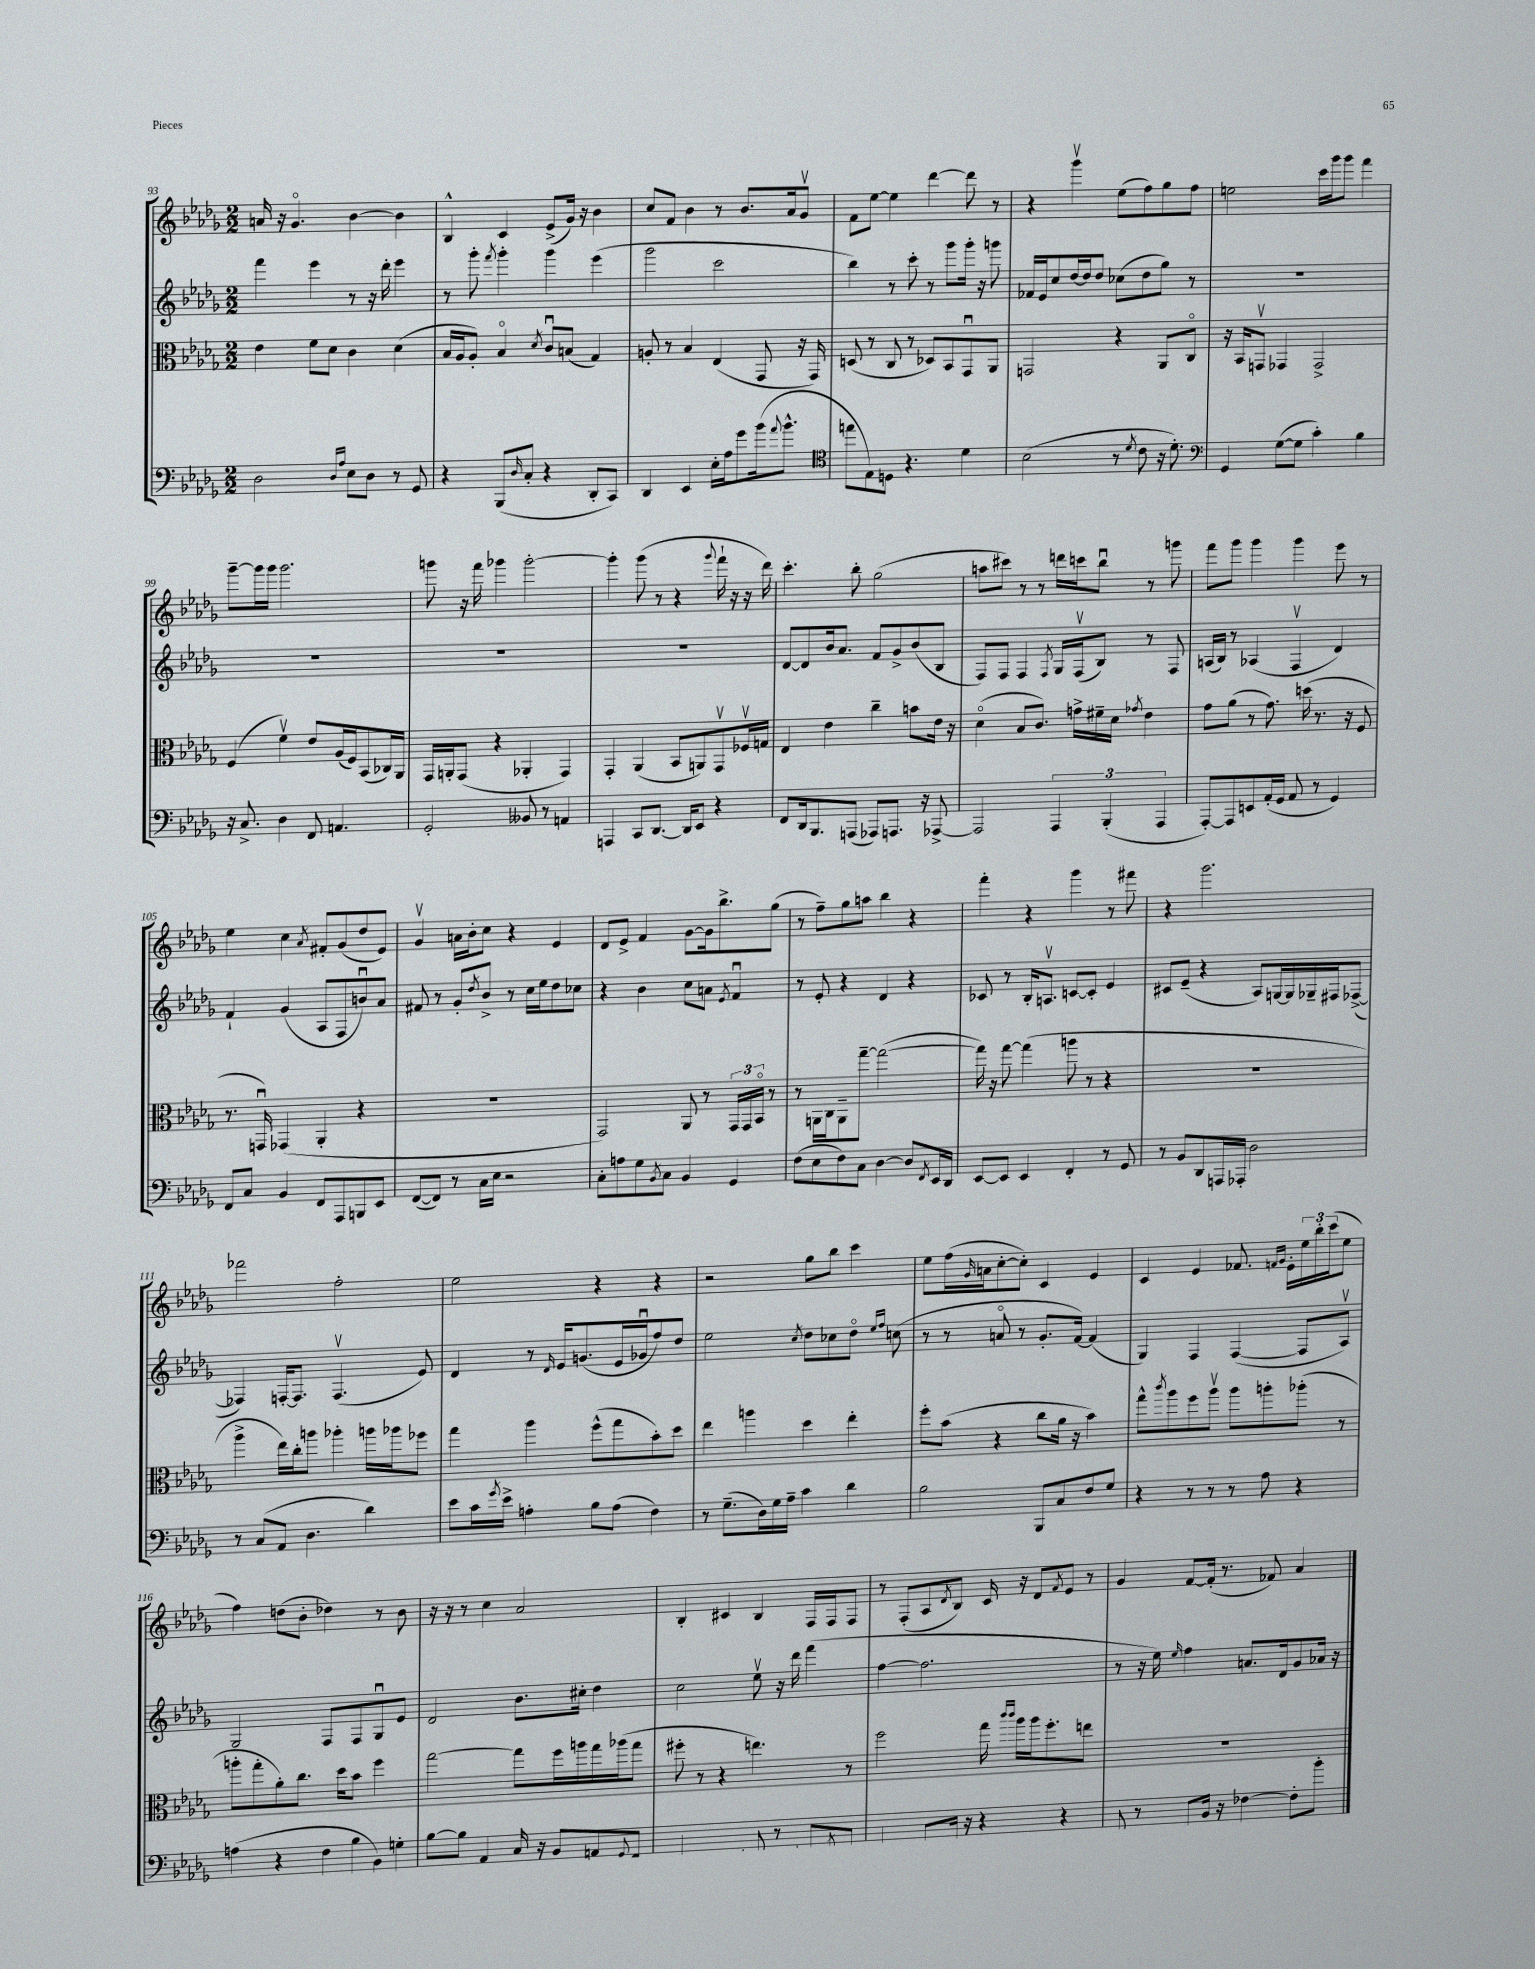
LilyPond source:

<<
\new StaffGroup <<
\new Staff = "s0" {
    \clef treble \key des \major \numericTimeSignature \time 2/2
    a'16 r16 ges'4.\flageolet bes'4~ bes'4 |
    bes4-^ c'4 ees'8->( ges'16) r16 bes'4 |
    c''8 f'8 bes'4 r8 bes'8. aes'16 ges'8\upbow |
    f'8 ees''8~ ees''4 des'''4~ des'''8 r8 |
    r4 ges'''4\upbow ees''8( f''8) ges''8 f''8 |
    e''2 c'''16 ges'''16 ges'''8 f'''4 |
    ges'''8~-- ges'''16 ges'''16 ges'''2. |
    g'''8 r16 f'''16 ges'''4 ges'''2~-. |
    ges'''4-. ges'''8( r8 r4 \appoggiatura { ges'''8 } f'''16-! r16 r16 des'''16) |
    c'''4.-. bes''8-. ges''2( |
    a''8 cis'''8) r8 r8 d'''16 c'''16 bes''8\downbow r8 g'''8 |
    f'''8 ges'''8 ges'''4 ges'''4 ees'''8 r8 |
    ees''4 c''4 \acciaccatura { aes'8 } fis'8-. ges'8( des''8 ees'8) |
    ges'4\upbow a'16 bes'16-. c''8 r4 ees'4 |
    des'8 ees'8-> f'4 ges'8~ ges'16 bes''8.-> ges''8( |
    r8 f''8--) ges''8 a''8 bes''4 r4 |
    f'''4-. r4 ges'''4 r8 fis'''8 |
    r4 ges'''2. |
    fes'''2 f''2-. |
    ees''2 r4 r4 |
    r2 ges''8 bes''8 c'''4 |
    ees''8 f''16( \grace { ges'16 } a'16 c''8~-. c''8-.) c'4 ees'4 |
    c'4 ees'4 fes'8. \grace { f'16 ges'16 } ees'16-. \tuplet 3/2 { ees''16 bes''16-. c'''16( } ees''8 |
    f''4) d''8( bes'8-. des''4) r8 bes'8 |
    r16 r16 r8 c''4 aes'2 |
    bes4-. cis'4 bes4 f16 f16 f8 |
    r8 f8-.( aes8 \acciaccatura { des'8 } bes8) c'16 r16 des'8 \acciaccatura { f'8 } ees'8 r8 |
    ges'4 f'8~ f'16-.( r8. fes'8) aes'4 \bar "|." |
}
\new Staff = "s1" {
    \clef treble \key des \major \numericTimeSignature \time 2/2
    f'''4 ees'''4 r8 r16 des'''16-. ees'''4 |
    r8 ges'''8-. \acciaccatura { f'''8 } ges'''4-. ges'''4 ees'''4( |
    ges'''2 c'''2 |
    bes''4) r8 c'''8-. r8 ges'''8 ges'''16-. r16 g'''8 |
    fes'16 ees'16 c''8 des''16~ des''16 des''8 ces''8( des''8 ges''8) r8 |
    R1 |
    R1 |
    R1 |
    R1 |
    des'8~ des'8 bes'16 aes'8. f'8 ges'8-> bes'8( bes8 |
    f8) f8 f4 \acciaccatura { f8 } ges16 f16\upbow( bes8) r8 f8 |
    a16( bes16) r8 aes4( f4\upbow des'4) |
    f'4-! ges'4( aes8 f8 b'8\downbow) aes'8 |
    fis'8 r8 ges'8-. \acciaccatura { des''8 } bes'8-> r8 c''16 ees''16 des''8 ces''8 |
    r4 bes'4 c''8 a'8 \acciaccatura { ees'8 } f'4\downbow |
    r8 ees'8-. r4 des'4 r4 |
    ces'8 r8 bes16-. a8.\upbow c'8~ c'8-. ees'4 |
    cis'8 ees'8--( r4 aes8) g16~ g16 ges16-- fis16 fes8~->( |
    fes4) f16~-. f8. f4.\upbow( ees'8) |
    des'4 r8 \grace { des'16 } ees'16 g'8.( ees'16 ges'16\downbow f''8) des''8 |
    ees''2 \acciaccatura { c''8 } des''8 ces''8 des''8\flageolet \grace { ees''16 f''16 } c''8( |
    r8 r8 a'8\flageolet r8 ges'8.-. f'16~) f'4( |
    ges4) f4 f4~( f8 aes8\upbow) |
    ges2 f8 f8 ges8\downbow ees'8 |
    des'2 bes'8. cis''16-. des''4 |
    c''2 ees''8\upbow r16 des'''16 f'''4( |
    f''4~ f''2. |
    r8 r16 ees''16) \grace { ees''16 } f''4 a'8. des'16 ges'8 aes'16 r16 \bar "|." |
}
\new Staff = "s2" {
    \clef alto \key des \major \numericTimeSignature \time 2/2
    ees'4 f'8 des'8 c'4 des'4( |
    bes16 aes16 aes8-.) bes4\flageolet \acciaccatura { des'8 } c'8\downbow b8( ges4) |
    a8-. r8 bes4 ees4( ges,8 r16 ges,16) |
    d8( r8 c8 r8 des8) bes,8 ges,8\downbow aes,8 |
    g,2 r4 aes,8 c8\flageolet |
    r16 bes,16 g,8\upbow ges,4 ges,2-> |
    f4( f'4\upbow) ees'8 aes16( f16) bes,8( ces16) aes,16 |
    ges,16 a,16-. ges,8( r4 aes,4-. ges,4) |
    ges,4-. aes,4( bes,8 a,8) ges,8\upbow fes16\upbow g16 |
    ees4 ees'4 c''4-- b'8 ees'16 r16 |
    des'4\flageolet( bes8 c'8.) g'16-> fis'16-- des'16 \acciaccatura { ges'8 } ees'4 |
    ges'8 aes'8( r8 ges'8.) d''16( r8. r16 f8 |
    r8. g,16\downbow) ges,4( aes,4-. r4 |
    R1 |
    ges,2) aes,8 r8 \tuplet 3/2 { ges,16 ges,16 bes,16\flageolet } r8 |
    r8 a,16 c16 a,8-- ges''8~-- ges''2~( |
    ges''16) r16 ges''8~ ges''4( a''8 r8 r4 |
    R1 |
    aes''4-> ees''16) c''16-. a''8 aes''4-. a''16 aes''16 fes''8 |
    ges''4 aes''4 f''8-^( ges''8 bes'8-.) des''8 |
    ees''4 a''4 des''4 ees''4-. |
    f''8-. bes'8( r4 c''8 aes'16 r16 bes'4) |
    ges''8-^ \acciaccatura { c'''8 } aes''8 f''8 aes''8\upbow aes''8 a''8-. aes''8-.( r8 |
    a''8-. ges''8-. aes'8-.) c''8. des''16 bes'8 f''4 |
    ges''2~ ges''8 f''16 a''16 ges''16 aes''16( ges''8 |
    fis''8-. r8 r4 e''4.) r8 |
    f''2 ges''16 \grace { c'''16 c'''16 } aes''16 aes''16 f''8.-. e''8 |
    R1 \bar "|." |
}
\new Staff = "s3" {
    \clef bass \key des \major \numericTimeSignature \time 2/2
    des2 \grace { des16 aes16 } ees8 des8 r8 ges,8 |
    r4 bes,,8( \grace { des16 } c8-. r4 des,8-. c,8) |
    des,4 ees,4 ees16-. aes16 ges'8 bes'16( \appoggiatura { aes'8 } bes'8.-^ |
    \clef tenor e''8 ees8) d8 r4. des'4 |
    bes2( r8 \acciaccatura { des'8 } c'8 r16 des'8.-.) |
    \clef bass ges,4 ges8~( ges8 c'4-.) bes4 |
    r16 c8.-> des4 f,8 a,4. |
    ges,2-. beses,8 r8 a,4 |
    a,,4 c,8 des,8.~ des,16 ees,8 r4 |
    f,8 des,16 bes,,8. a,,8( aes,,8) a,,8. r16 aes,,8~-> |
    aes,,2 \tuplet 3/2 { aes,,4 bes,,4-.( aes,,4 } |
    aes,,8~-.) aes,,8 e,8 aes,16-.( ges,16 aes,8 r8 ges,4) |
    f,8 c8 bes,4 f,8 aes,,8 b,,8 ees,8 |
    f,8~( f,8) r8 c16 ees16 r2 |
    c8-. a8 ges8 \acciaccatura { bes,8 } c8 bes,4 ges,4 |
    f8( ees8 f8) c8 des4~ des8 \acciaccatura { f,8 } ees,16 des,16 |
    ees,8~ ees,8 ees,4 f,4-. r8 ges,8 |
    r8 bes,8 des,8 a,,16 aes,,16-. des2 |
    r8 c8( aes,8 des4. des'4) |
    ees'8 c'16 \acciaccatura { ges'8 } ees'16-> a4-. bes8 a8( f4) |
    r8 ges8.--( des16) ges16 aes16-- c'4 des'4 |
    bes2 bes,,8 c8 f8 ges8 |
    r4 r8 r8 r8 aes8 r4 |
    a4( r4 f8 bes8 bes,8) g8-. |
    bes8~ bes8 aes,4 c16 r16 bes,8 a,8 \appoggiatura { ges,8 } f,8 |
    ees,2 ces,8 r8 d,8 \acciaccatura { bes,,8 } c,8 |
    bes,,4( cis,8 des,16 r16 r4 r4 |
    c,8) r8 ees,8 bes,16 r16 fes4~ fes8-. bes'8-. \bar "|." |
}
>>
>>
\layout { \context { \Score currentBarNumber = #93 } }
